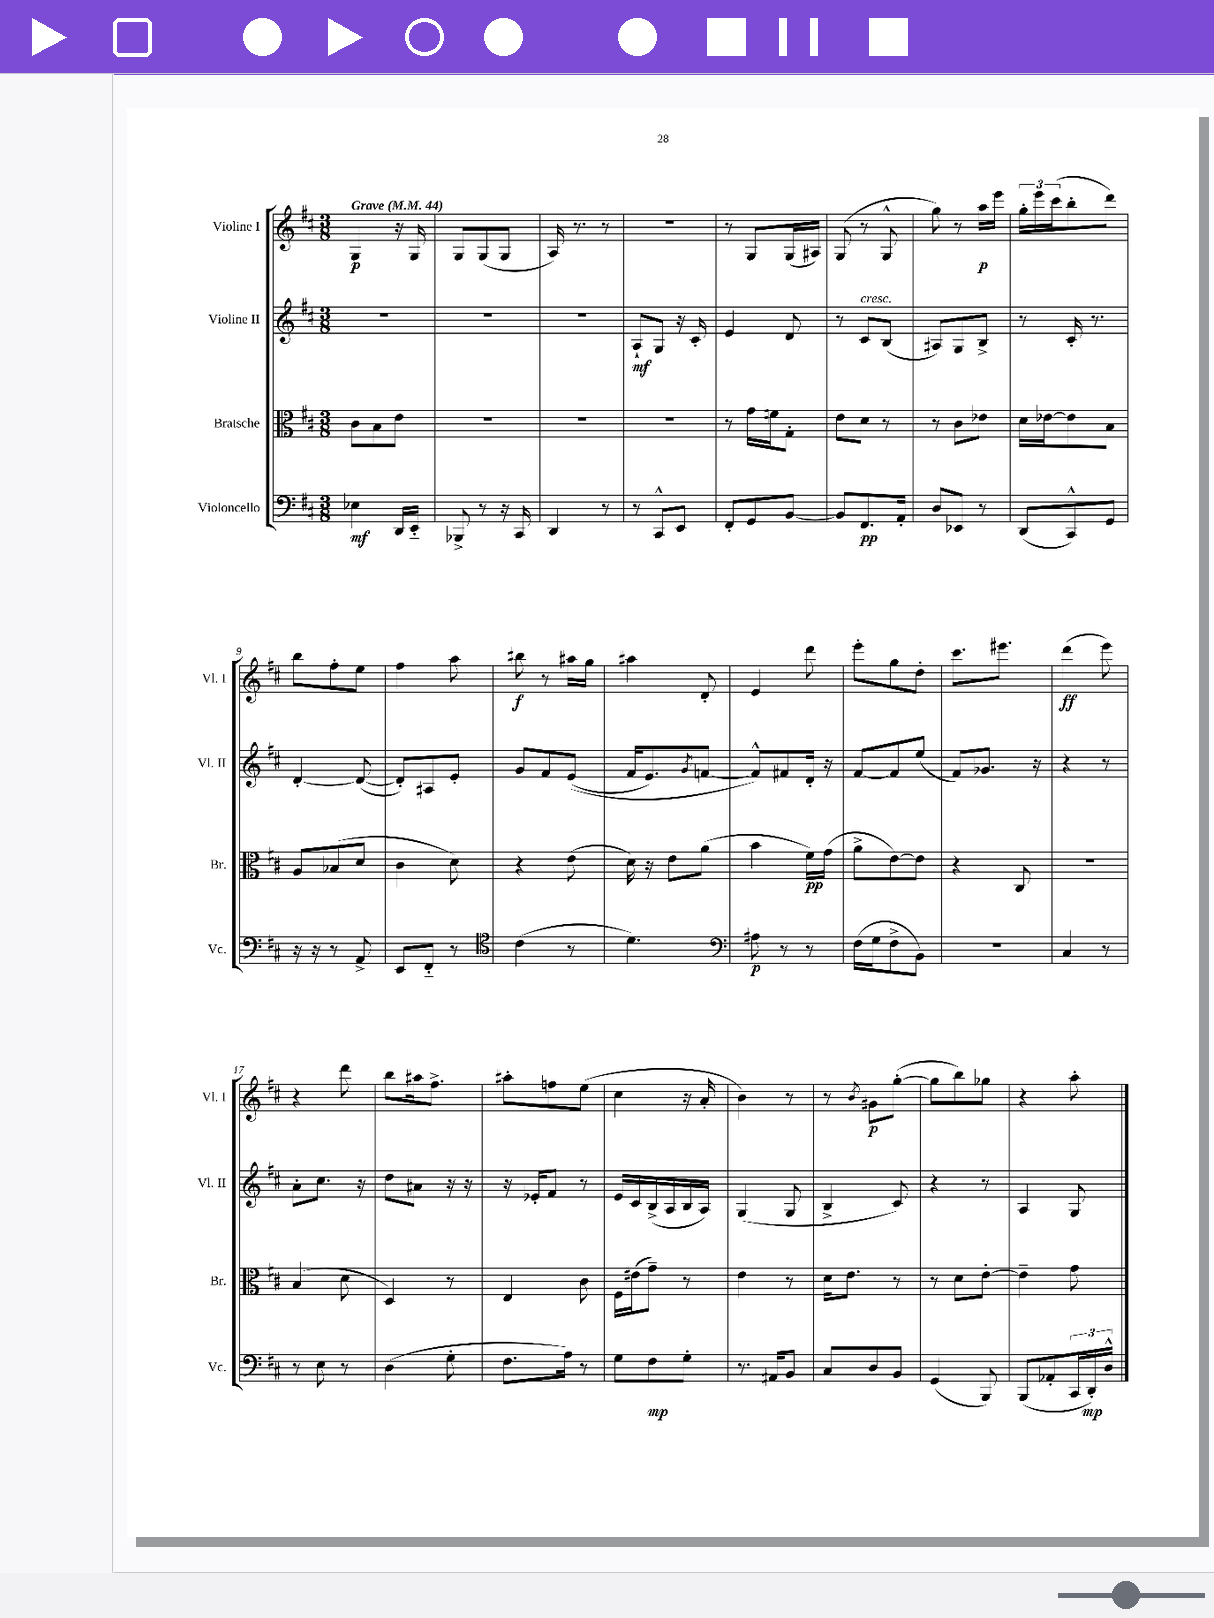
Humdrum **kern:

**kern	**dynam	**kern	**dynam	**kern	**dynam	**kern	**dynam
*part4	*part4	*part3	*part3	*part2	*part2	*part1	*part1
*staff4	*staff4	*staff3	*staff3	*staff2	*staff2	*staff1	*staff1
*I"Violoncello	*	*I"Bratsche	*	*I"Violine II	*	*I"Violine I	*
*I'Vc.	*	*I'Br.	*	*I'Vl. II	*	*I'Vl. I	*
*clefF4	*	*clefC3	*	*clefG2	*	*clefG2	*
*k[f#c#]	*	*k[f#c#]	*	*k[f#c#]	*	*k[f#c#]	*
*M3/8	*	*M3/8	*	*M3/8	*	*M3/8	*
*MM44	*	*MM44	*	*MM44	*	*MM44	*
=1	=1	=1	=1	=1	=1	=1	=1
!	!	!	!	!	!	!LO:TX:a:B:t=Grave	!
4E-X\	mf	8c#\L	.	4.r	.	4G/	p
.	.	8B\	.	.	.	.	.
16DD/LL	.	8e\J	.	.	.	16r	.
16EE/JJ	.	.	.	.	.	16G/	.
=2	=2	=2	=2	=2	=2	=2	=2
8BBB-X^/	.	4.r	.	4.r	.	8G/L	.
8r	.	.	.	.	.	(8G/	.
16r	.	.	.	.	.	8G/J	.
16CC#/	.	.	.	.	.	.	.
=3	=3	=3	=3	=3	=3	=3	=3
4DD/	.	4.r	.	4.r	.	16A/)	.
.	.	.	.	.	.	8.r	.
8r	.	.	.	.	.	8r	.
=4	=4	=4	=4	=4	=4	=4	=4
8r	.	4.r	.	8A`/L	mf	4.r	.
8CC#^^/L	.	.	.	8G/J	.	.	.
8EE/J	.	.	.	16r	.	.	.
.	.	.	.	16c#'/	.	.	.
=5	=5	=5	=5	=5	=5	=5	=5
8FF#'/L	.	8r	.	4e/	.	8r	.
8GG/	.	16g\LL	.	.	.	8G/L	.
.	.	16fn\J	.	.	.	.	.
[8BB/J	.	8G'\J	.	8d/	.	(16G/L	.
.	.	.	.	.	.	16A#X/JJ)	.
=6	=6	=6	=6	=6	=6	=6	=6
8BB/L]	.	8e\L	.	8r	.	(8G/	.
!	!	!	!	!LO:TX:a:i:t=cresc.	!	!	!
8.FF#/	pp	8d\J	.	8c#/L	.	8r	.
.	.	8r	.	(8B/J	.	8G^^/	.
16AA'/Jk	.	.	.	.	.	.	.
=7	=7	=7	=7	=7	=7	=7	=7
8D/L	.	8r	.	8A#X/L)	.	8gg\)	.
8EE-X/J	.	8c#\L	.	8G/	.	8r	.
8r	.	8e-X\J	.	8B^/J	.	16aa\LL	p
.	.	.	.	.	.	16eee\JJ	.
=8	=8	=8	=8	=8	=8	=8	=8
(8DD/L	.	16d\LL	.	8r	.	24gg'\LL	.
.	.	.	.	.	.	24eee\	.
.	.	[16e-X\J	.	.	.	.	.
.	.	.	.	.	.	(24ccc#\J	.
8CC#^^/)	.	8e-\]	.	16c#'/	.	8bb'\	.
.	.	.	.	8.r	.	.	.
8GG/J	.	8B\J	.	.	.	8ddd\J)	.
!!LO:LB:g=z
=9	=9	=9	=9	=9	=9	=9	=9
16r	.	8A/L	.	[4d'/	.	8bb\L	.
16r	.	.	.	.	.	.	.
8r	.	(8B-X/	.	.	.	8ff#'\	.
8AA^/	.	8d/J	.	(8d/_	.	8ee\J	.
=10	=10	=10	=10	=10	=10	=10	=10
8EE/L	.	4c#\	.	8d'/L])	.	4ff#\	.
8FF#/J	.	.	.	8A#X/	.	.	.
8r	.	8d\)	.	8e'/J	.	8aa\	.
=11	=11	=11	=11	=11	=11	=11	=11
*clefC4	*	*	*	*	*	*	*
(4c#\	.	4r	.	8g/L	.	8bb#X\	f
.	.	.	.	8f#/	.	8r	.
8r	.	(8e\	.	((8e/J	.	16aa#X\LL	.
.	.	.	.	.	.	16gg\JJ	.
=12	=12	=12	=12	=12	=12	=12	=12
4.d\)	.	16d\)	.	16f#/KL	.	4aa#X\	.
.	.	16r	.	8.e/)	.	.	.
.	.	8e\L	.	.	.	.	.
.	.	.	.	8qg/	.	.	.
.	.	(8a\J	.	[8fn/J	.	8d'/	.
=13	=13	=13	=13	=13	=13	=13	=13
*clefF4	*	*	*	*	*	*	*
8A#X\	p	4b\	.	8f^^/L])	.	4e/	.
8r	.	.	.	8f#X/	.	.	.
8r	.	16f#\LL)	pp	16d'/Jk	.	8ddd\	.
.	.	(16g\JJ	.	16r	.	.	.
=14	=14	=14	=14	=14	=14	=14	=14
(16F#\LL	.	8a^\L	.	[8f#/L	.	8eee'\L	.
16G\J	.	.	.	.	.	.	.
8F#^\	.	[8e\)	.	8f#/]	.	8gg\	.
8BB\J)	.	8e\J]	.	(8ee/J	.	8dd'\J	.
=15	=15	=15	=15	=15	=15	=15	=15
4.r	.	4r	.	8f#/L)	.	8.ccc#\L	.
.	.	.	.	8.g-X/J	.	.	.
.	.	.	.	.	.	8.eee#X\J	.
.	.	8C#/	.	.	.	.	.
.	.	.	.	16r	.	.	.
=16	=16	=16	=16	=16	=16	=16	=16
4C#/	.	4.r	.	4r	.	(4ddd\	ff
8r	.	.	.	8r	.	8eee\)	.
!!LO:LB:g=z
=17	=17	=17	=17	=17	=17	=17	=17
8r	.	(4B/	.	8a'\L	.	4r	.
8E\	.	.	.	8.cc#\J	.	.	.
8r	.	8d\	.	.	.	8ddd\	.
.	.	.	.	16r	.	.	.
=18	=18	=18	=18	=18	=18	=18	=18
(4D\	.	4D/)	.	8dd\L	.	8bb\L	.
.	.	.	.	8a#X\J	.	16aa#X\k	.
.	.	.	.	.	.	8.ff#^\J	.
8G'\	.	8r	.	16r	.	.	.
.	.	.	.	16r	.	.	.
=19	=19	=19	=19	=19	=19	=19	=19
8.F#\L	.	4E/	.	16r	.	8aa#X'\L	.
.	.	.	.	16e-X'/KL	.	.	.
.	.	.	.	8f#/J	.	8ffn\	.
16A\Jk)	.	.	.	.	.	.	.
8r	.	8c#\	.	8r	.	(8ee\J	.
=20	=20	=20	=20	=20	=20	=20	=20
8G\L	.	16F#\LL	.	16e/LL	.	4cc#\	.
.	.	(16e#X\J	.	16c#/	.	.	.
8F#\	mp	8g~\J)	.	(16B^/	.	.	.
.	.	.	.	16A/	.	.	.
8G'\J	.	8r	.	16B/	.	16r	.
.	.	.	.	16A/JJ)	.	16a'/	.
=21	=21	=21	=21	=21	=21	=21	=21
8.r	.	4e\	.	(4G/	.	4b\)	.
16AA#X/KL	.	.	.	.	.	.	.
8BB/J	.	8r	.	8G/	.	8r	.
=22	=22	=22	=22	=22	=22	=22	=22
8C#/L	.	16d\KL	.	4B^/	.	8r	.
.	.	8.e\J	.	.	.	.	.
.	.	.	.	.	.	8qb/	.
8D/	.	.	.	.	.	8g#X\L	p
8BB/J	.	8r	.	8c#/)	.	([8gg'\J	.
=23	=23	=23	=23	=23	=23	=23	=23
(4GG/	.	8r	.	4r	.	8gg\L]	.
.	.	8d\L	.	.	.	8bb\)	.
8BBB/)	.	[8e'\J	.	8r	.	8gg-X\J	.
=24	=24	=24	=24	=24	=24	=24	=24
(8BBB/L	.	4e~\]	.	4A/	.	4r	.
8AA-X'/	.	.	.	.	.	.	.
24CC#/L	.	8g\	.	8G/	.	8aa'\	.
24DD'/)	mp	.	.	.	.	.	.
24D^^/JJ	.	.	.	.	.	.	.
==	==	==	==	==	==	==	==
*-	*-	*-	*-	*-	*-	*-	*-
